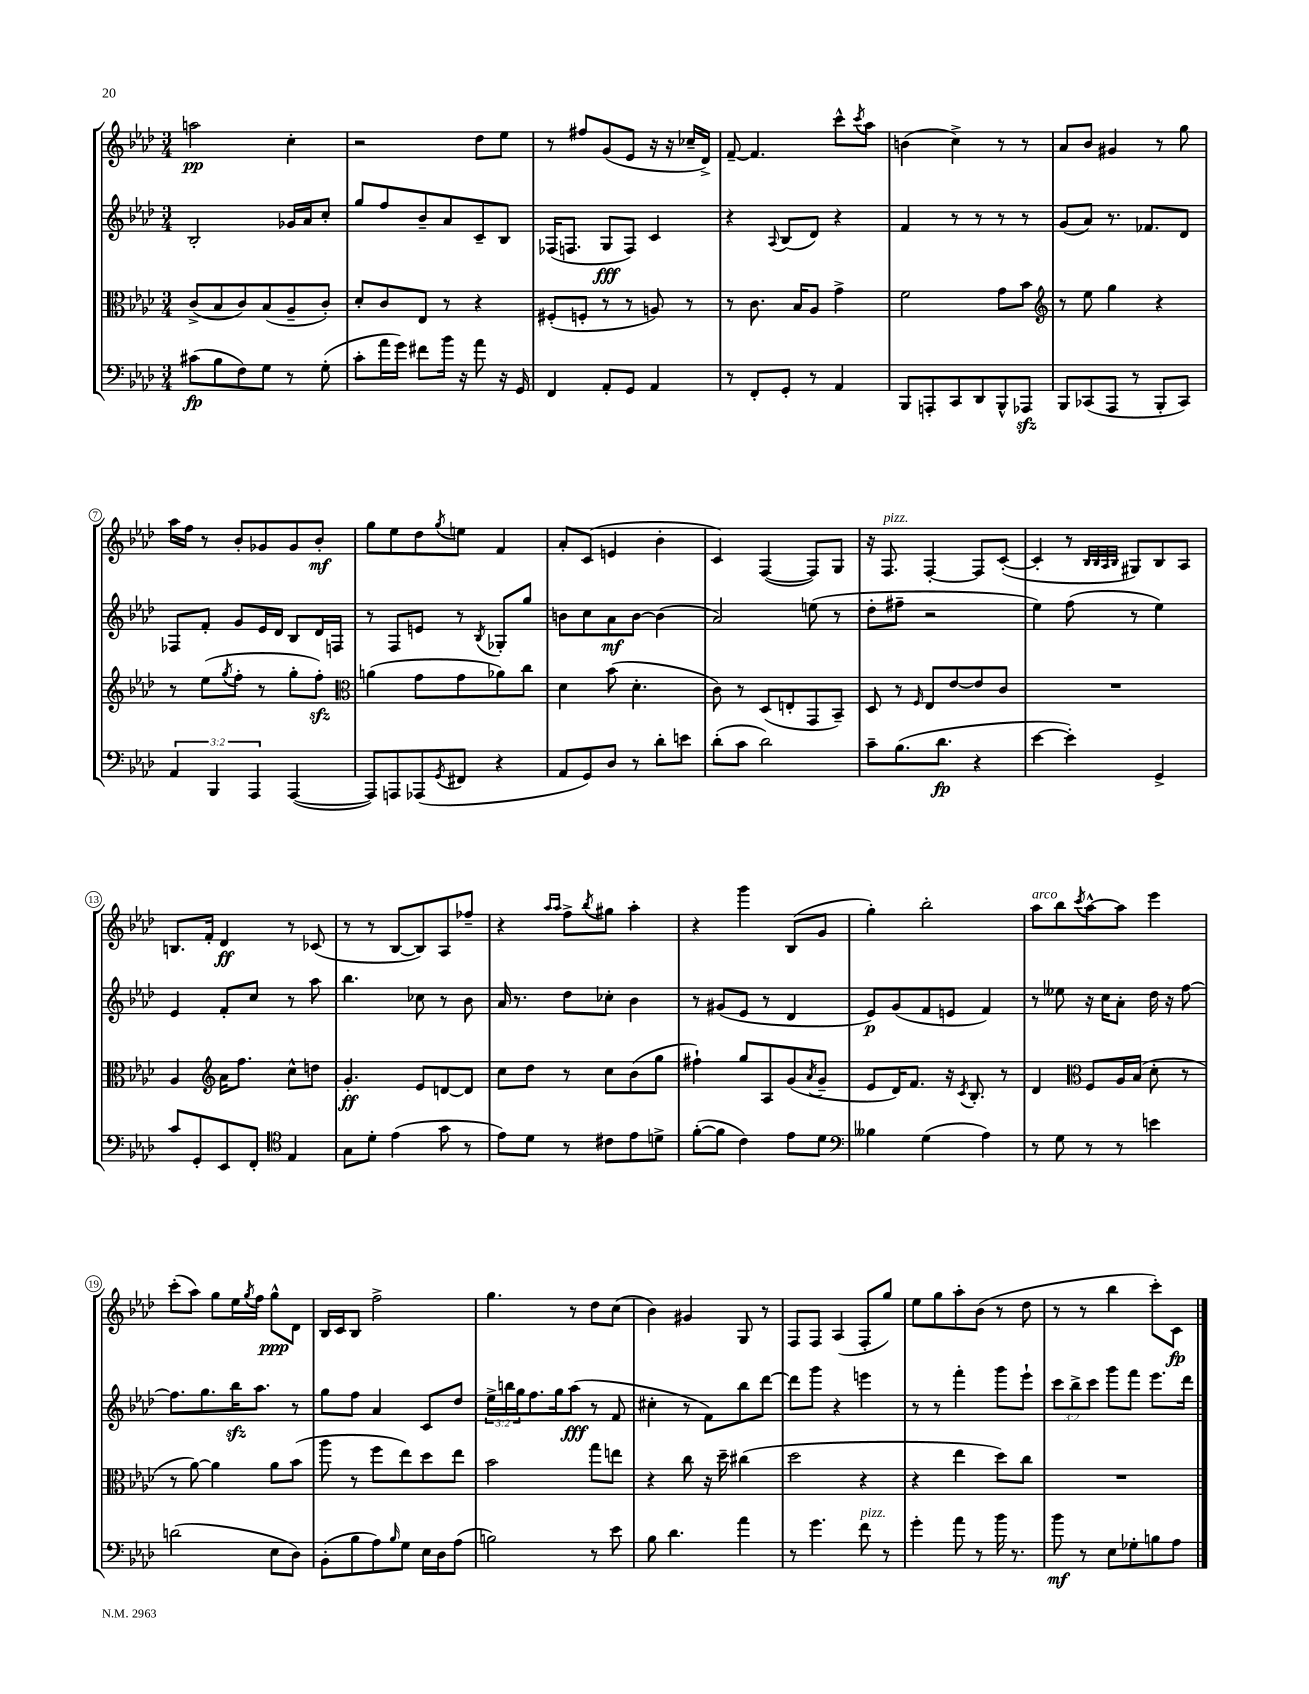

**kern	**kern	**kern	**kern
*staff4	*staff3	*staff2	*staff1
*clefF4	*clefC3	*clefG2	*clefG2
*k[b-e-a-d-]	*k[b-e-a-d-]	*k[b-e-a-d-]	*k[b-e-a-d-]
*M3/4	*M3/4	*M3/4	*M3/4
(8c#\L	(8c^/L	2B-'/	2aa\
8B-\	8B-/	.	.
8F\)	8c/)	.	.
8G\J	(8B-/	.	.
8r	8A-~/	16g-/LL	4cc'\
.	.	16a-/J	.
(8G'\	8c'/J)	8cc'/J	.
=	=	=	=
8c'\L	8d-'/L	8gg/L	2r
16a-\L	8c/	8ff/	.
16g\JJ)	.	.	.
8f#\L	8E-/J	8b-~/	.
16b-\Jk	8r	8a-/	.
16r	.	.	.
8a-\	4r	8c~/	8dd-\L
16r	.	8B-/J	8ee-\J
16GG/	.	.	.
=	=	=	=
4FF/	(8F#'/L	(16F-/LK	8r
.	.	8.F/J	.
.	8F'/J	.	8ff#/L
8AA-'/L	8r	8G/L	(8g/
8GG/J	8r	8F/J)	8e-/J
4AA-/	8A/)	4c/	16r
.	.	.	16r
.	8r	.	16cc-~/LL
.	.	.	16d-^/JJ)
=	=	=	=
8r	8r	4r	[8f~/
8FF'/L	8.c\	.	4.f/]
.	.	8qqA-/	.
8GG'/J	.	(8B-/L	.
.	16B-/LK	.	.
8r	8A-/J	8d-/J)	.
4AA-/	4g^\	4r	8ccc^^\L
.	.	.	8qccc/
.	.	.	8aa-\J
=	=	=	=
8BBB-/L	2f\	4f/	(4b\
8AAA'/	.	.	.
8CC/	.	8r	4cc^\)
8DD-/	.	8r	.
8BBB-^^/	8g\L	8r	8r
8AAA-/J	8b-\J	8r	8r
=	=	=	=
*	*clefG2	*	*
8BBB-/L	8r	(8g/L	8a-/L
(8CC-/	8ee-\	8a-/J)	8b-/J
8AAA-/J	4gg\	8.r	4g#/
8r	.	.	.
.	.	8.f-/L	.
8BBB-'/L	4r	.	8r
8CC-/J)	.	8d-/J	8gg\
=	=	=	=
6AA-/	8r	8F-/L	16aa-\LL
.	.	.	16ff\JJ
.	(8ee-\L	8f'/J	8r
6BBB-/	.	.	.
.	8qgg/	.	.
.	8ff'\J	8g/L	8b-'/L
6AAA-/	.	.	.
.	8r	16e-/L	8g-/
.	.	16d-/JJ	.
([4AAA-/	8gg'\L	8B-/L	8g-/
.	8ff'\J)	16d-/L	8b-'/J
.	.	16F/JJ	.
=	=	=	=
*	*clefC3	*	*
8AAA-/]L)	(4a\	8r	8gg\L
8AAA/	.	8F/L	8ee-\
(8AAA-/	8g\L	8e/J	8dd-\
8qGG/	.	.	8qgg/
8FF#/J	8g\	8r	8ee\J
.	.	8qB-/	.
4r	8a-\)	8G-'/L	4f/
.	8cc\J	8gg/J	.
=	=	=	=
8AA-/L	4d-\	8b\L	8a-'/L
8GG/)	.	8cc\	(8c/J
8D-/J	(8b-\	8a-\	4e/
8r	4.d-'\	[8b\J	.
8d-'\L	.	(4b\]	4b-'\
8e\J	.	.	.
=	=	=	=
(8d-'\L	8c\)	2a-/)	4c/)
8c\J	8r	.	.
2d-\)	(8D-/L	.	([4F/
.	8E'/	.	.
.	8GG/	(8ee\	8F/]L)
.	8BB-~/J)	8r	8G/J
=	=	=	=
8c~\L	8D-/	8dd-'\L	16r
.	.	.	8.F/
(8.B-\	8r	8ff#~\J	.
.	16qqF/	.	.
.	8E-/L	2r	[4F'/
8.d-\J	.	.	.
.	[8e-/	.	.
4r	8e-/]	.	8F/]L
.	8c/J	.	([8c'/J
=	=	=	=
[4e-\	2.r	4ee-\)	4c'/]
4e-'\])	.	(8ff\	8r
.	.	.	32qqB-/LLL
.	.	.	32qqB-/
.	.	.	32qqA-/
.	.	.	32qqB-/JJJ
.	.	8r	8G#/L)
4GG^/	.	4ee-\)	8B-/
.	.	.	8A-/J
=	=	=	=
8c/L	4A-/	4e-/	8.B/L
8GG'/	.	.	.
.	.	.	16f'/Jk
*	*clefG2	*	*
8EE-/	16a-\LK	8f'/L	4d-/
.	8.ff\J	.	.
8FF'/J	.	8cc/J	.
*clefC4	*	*	*
4E-/	8cc^^\L	8r	8r
.	8dd\J	8aa-\	(8c-/
=	=	=	=
8G\L	4.g'/	4.bb-\	8r
8d-'\J	.	.	8r
(4e-\	.	.	[8B-/L
.	8e-/L	8cc-\	8B-/])
8g\	[8d/	8r	8A-/
8r	8d/]J	8b-\	8ff-~/J
=	=	=	=
8e-\L)	8cc\L	16a-/	4r
.	.	8.r	.
8d-\J	8dd-\J	.	.
.	.	.	16qqaa-/LL
.	.	.	16qqaa-/JJ
8r	8r	8dd-\L	8ff^\L
.	.	.	8qbb-/
8c#\L	8cc\L	8cc-'\J	8gg#\J
8e-\	(8b-\	4b-\	4aa-'\
8d^\J	8gg\J	.	.
=	=	=	=
([8f'\L	4ff#`\)	8r	4r
8f\]J	.	(8g#/L	.
4c\)	8gg/L	8e-/J	4ggg\
.	8A-/	8r	.
8e-\L	(8g/	4d-/	(8B-/L
.	8qa-/	.	.
8d-\J	8g~/J	.	8g/J
=	=	=	=
*clefF4	*	*	*
4B--\	8e-/L	8e-/L)	4gg'\)
.	16d-/K)	(8g/	.
.	8.f/J	.	.
(4G\	.	8f/	2bb-'\
.	16r	8e/J	.
.	8qc/	.	.
.	8.B-'/	.	.
4A-\)	.	4f/)	.
.	8r	.	.
=	=	=	=
8r	4d-/	8r	8aa-\L
8G\	.	8ee--\	8bb-\
*	*clefC3	*	*
.	.	.	8qccc/
8r	8F/L	16r	[8aa-^^\
.	.	16cc\LK	.
8r	16A-/L	8a-'\J	8aa-\]J
.	(16B-/JJ	.	.
4e\	8d-'\	16dd-\	4eee-\
.	.	16r	.
.	8r	[8ff\	.
=	=	=	=
(2d\	8r	8.ff\]L	(8ccc'\L
.	[8a-\)	.	8aa-\J)
.	.	8.gg\	.
.	4a-\]	.	8gg\L
.	.	16bb-\K	16ee-\L
.	.	.	8qgg/
.	.	8.aa-\J	16ff\JJ
8E-\L	8a-\L	.	8gg^^\L
8D-\J)	(8b-\J	8r	8d-\J
=	=	=	=
(8BB-'\L	8aa-\	8gg\L	16B-/LL
.	.	.	16c/J
8B-\	8r	8ff\J	8B-/J
8A-\)	8ff\L	4a-/	2ff^\
16qqB-/	.	.	.
8G\J	8ee-\)	.	.
16E-\LL	8dd-\	8c/L	.
16D-\J	.	.	.
(8A-\J	8ee-\J	8dd-/J	.
=	=	=	=
2B\)	2b-\	24ee-^\LL	4.gg\
.	.	24bb\	.
.	.	24gg\J	.
.	.	8.ff\	.
.	.	16gg\k	.
.	.	(8aa-\J	8r
8r	8gg\L	8r	8dd-\L
8e-\	8ee\J	8f/	(8cc\J
=	=	=	=
8B-\	4r	4cc#'\	4b-\)
4.d-\	.	.	.
.	8cc\	8r	4g#/
.	16r	8f\L)	.
.	16dd-~\	.	.
4a-\	(4cc#\	8bb-\	8G/
.	.	[8ddd-\J	8r
=	=	=	=
8r	2dd-\	8ddd-\]L	8F/L
4.g\	.	8ggg\J	8F/J
.	.	4r	(4A-/
8f\	4r	4eee\	8F'/L
8r	.	.	8gg/J)
=	=	=	=
4g'\	4r	8r	8ee-\L
.	.	8r	8gg\
8a-\	4ee-\	4fff'\	8aa-'\
8r	.	.	(8b-\J
16b-\	8dd-\L)	8ggg\L	8r
8.r	.	.	.
.	8cc\J	8eee-`\J	8dd-\
=	=	=	=
8b-\	2.r	12ccc\L	8r
.	.	12bb-^\	.
8r	.	.	8r
.	.	12ccc\J	.
8E-\L	.	8ggg\L	4bb-\
8G-'\	.	8fff\J	.
8B\	.	8.eee-\L	8ccc'\L)
8A-\J	.	.	8c\J
.	.	16ddd-\Jk	.
==	==	==	==
*-	*-	*-	*-
